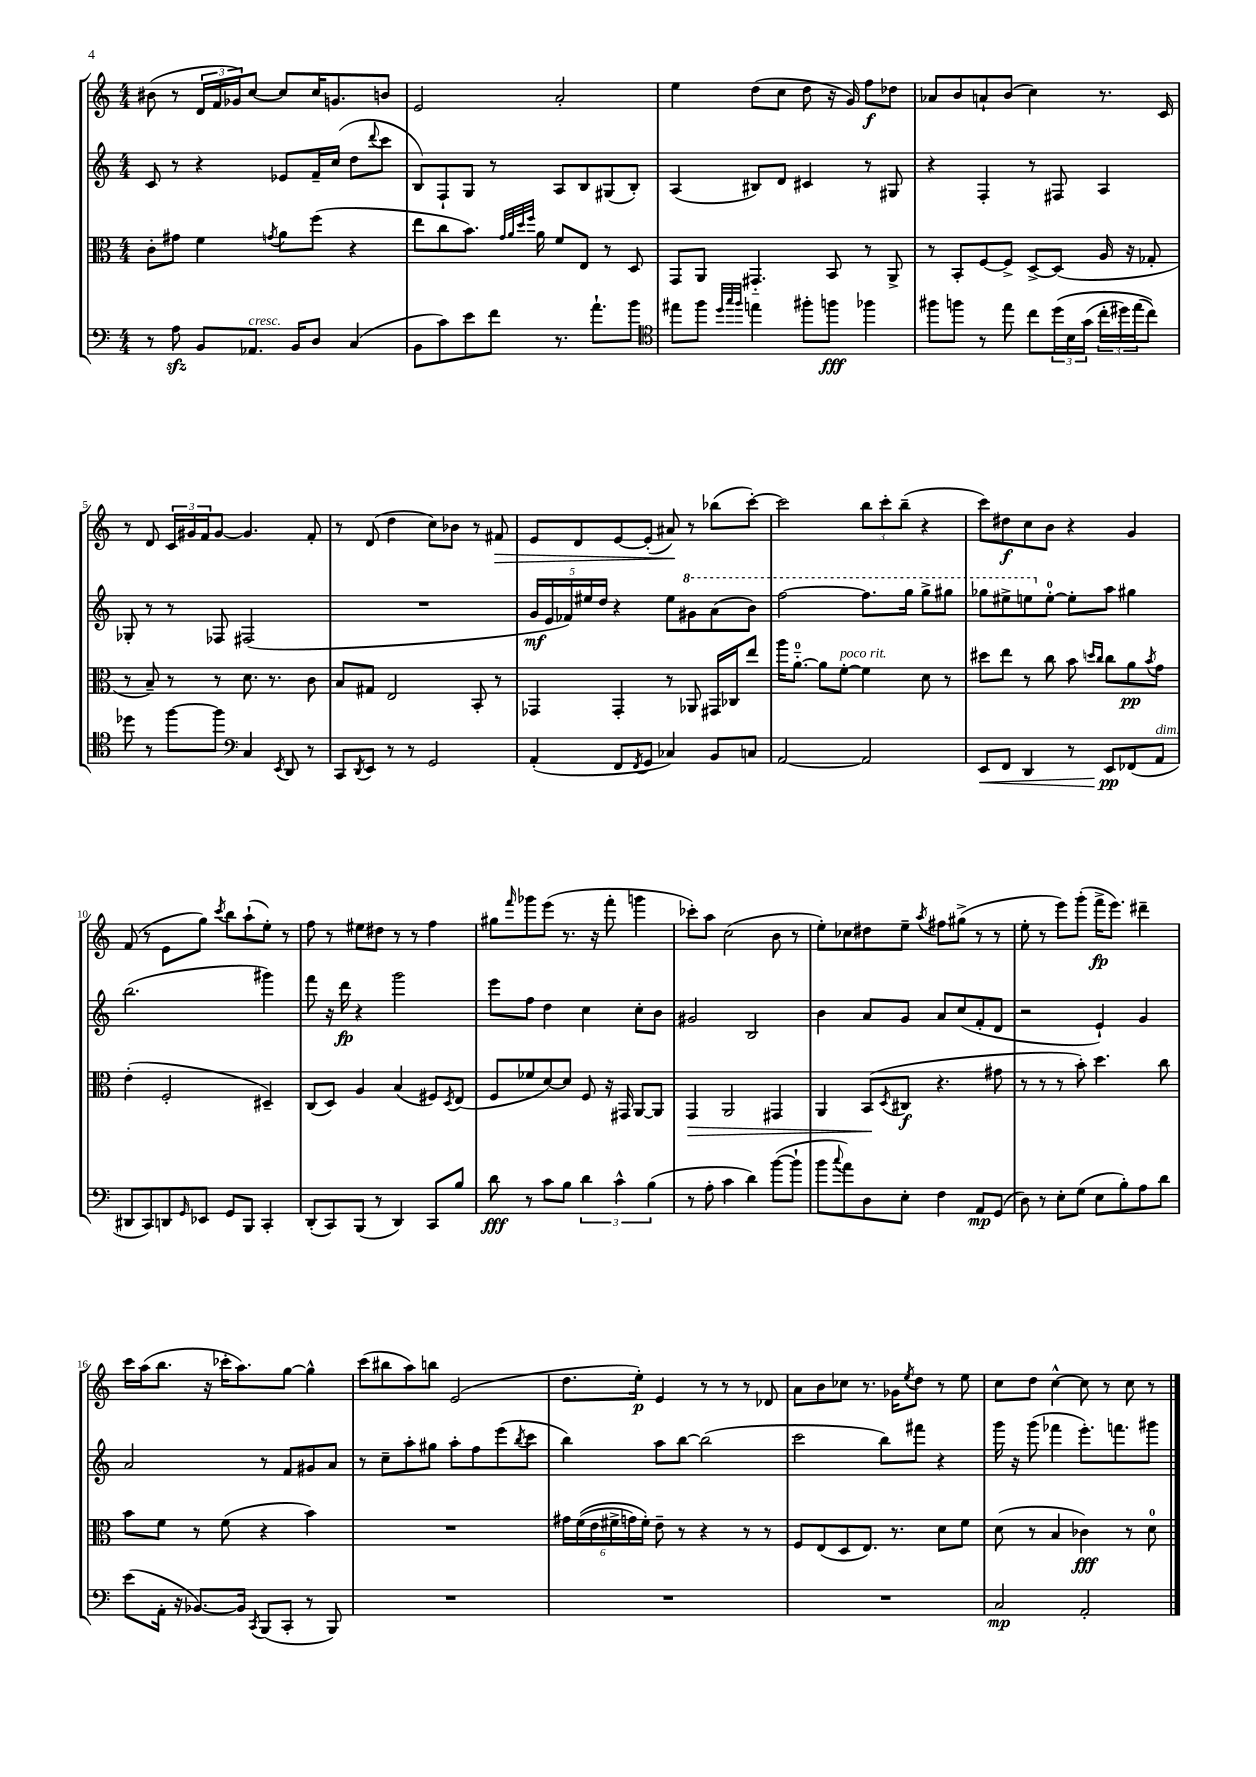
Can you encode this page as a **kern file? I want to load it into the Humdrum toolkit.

**kern	**kern	**kern	**kern
*staff4	*staff3	*staff2	*staff1
*clefF4	*clefC3	*clefG2	*clefG2
*k[]	*k[]	*k[]	*k[]
*M4/4	*M4/4	*M4/4	*M4/4
8r	8c'	8c	(8b#
8A	8g#	8r	8r
8BB	4f	4r	24d
.	.	.	24f
.	.	.	24g-)
8.AA-	.	.	[8cc
.	8qg	.	.
.	8a	8e-	8cc]
16BB	.	.	.
8D	(8ff	16f~	16cc
.	.	(16cc	8.g
(4C	4r	8dd	.
.	.	8qqddd	.
.	.	8ccc	8b
=	=	=	=
8BB	8ee	8B)	2e
8c)	8cc	8F`	.
8e	8.b)	8G	.
8f	.	8r	.
.	32qqg	.	.
.	32qqa	.	.
.	32qqdd	.	.
.	32qqff	.	.
.	16a	.	.
8.r	8f	8A	2a'
.	8E	8B	.
8.a`	.	.	.
.	8r	(8G#	.
8b	8D	8B')	.
=	=	=	=
*clefC4	*	*	*
8ee#	8GG	(4A	4ee
8ff	8AA	.	.
32qqdd	.	.	.
32qqgg	.	.	.
32qqff	.	.	.
4ee	4.GG#'~	8B#)	(8dd
.	.	8d	8cc
8ff#'	.	4c#	8dd
8ff	8BB	.	16r
.	.	.	16g)
4ff-	8r	8r	8ff
.	8AA^	8G#	8dd-
=	=	=	=
8ff#	8r	4r	8a-
8ff	8BB'	.	8b
8r	[8F	4F'	8a`
8ee	8F^]	.	(8b
8cc	[8D^	8r	4cc)
&(24dd	(8D]	8F#	.
24B	.	.	.
(24g	.	.	.
24cc'	16A	4A	8.r
24dd#)	.	.	.
.	16r	.	.
(24ee	.	.	.
8cc)&)	8G-'	.	.
.	.	.	16c
=	=	=	=
8dd-	8r	8G-'	8r
8r	8B~)	8r	8d
[8ff	8r	8r	24c
.	.	.	24g#
.	.	.	24f
8ff]	8r	8F-	[8g#
*clefF4	*	*	*
4C	8.d	(2F#	4.g#]
.	8.r	.	.
8qEE	.	.	.
8DD	.	.	.
8r	8c	.	8f'
=	=	=	=
8CC	8B	1r	8r
8qDD	.	.	.
8EE	8G#	.	(8d
8r	2E	.	4dd
8r	.	.	.
2GG	.	.	8cc)
.	.	.	8b-
.	8BB'	.	8r
.	8r	.	8f#
=	=	=	=
(4AA'	4GG-	20g	8e
.	.	20e	.
.	.	20f-)	.
.	.	.	8d
.	.	20ee#	.
.	.	20dd	.
8FF	4GG-'	4r	[8e
8qFF	.	.	.
8GG	.	.	(8e']
4C-)	8r	8ee#	8a#)
.	8AA-	8gg#	8r
8BB	16GG#	(8aa	(8bb-
.	16C-	.	.
8C	8ee	8bb)	[8ccc')
=	=	=	=
[2AA	16aa	[2fff	2ccc]
.	[8.a'~	.	.
.	8a]	.	.
.	[8f'	.	.
2AA]	4f]	8.fff]	12bb
.	.	.	12ccc'
.	.	.	(12bb~
.	.	16ggg	.
.	8d	8ggg^	4r
.	8r	8ggg#	.
=	=	=	=
8EE	8dd#	8ggg-	8ccc)
8FF	8ee	8eee#^	8dd#
4DD	8r	8eee	8cc
.	8cc	[8ee'	8b
8r	8b	8ee']	4r
.	16qqdd	.	.
.	16qqcc	.	.
8EE	8cc	8aa	.
(8FF-	8a	4gg#	4g
.	8qb	.	.
8AA	8g	.	.
=	=	=	=
8DD#	(4e'	(2.bb	(8f
8CC)	.	.	8r
8DD	2F'	.	8e
16qqGG	.	.	.
8EE-	.	.	8gg)
.	.	.	8qccc
8GG	.	.	8bb
8BBB	.	.	(8aa`
4CC'	4D#~)	4ggg#)	8ee')
.	.	.	8r
=	=	=	=
(8DD'	(8C	8fff	8ff
8CC)	8D)	16r	8r
.	.	16ddd	.
(8BBB	4A	4r	8ee#
8r	.	.	8dd#
4DD)	(4B	2ggg	8r
.	.	.	8r
8CC	8F#)	.	4ff
.	8qD	.	.
8B	(8E	.	.
=	=	=	=
8d	8F	8eee	8gg#
.	.	.	16qqfff
8r	8f-	8ff	8ggg-
8c	[8d)	4dd	(8eee
8B	8d]	.	8.r
6d	8F	4cc	.
.	.	.	16r
.	16r	.	8fff'
6c^^	.	.	.
.	16GG#	.	.
.	[8AA	8cc'	4ggg
(6B	.	.	.
.	8AA]	8b	.
=	=	=	=
8r	4GG	2g#	8ccc-')
8A'	.	.	8aa
4c	2AA	.	(2cc
4d)	.	2B	.
([8b	4GG#	.	8b
8b`]	.	.	8r
=	=	=	=
8b	4AA	4b	8ee')
8qqcc	.	.	.
8a)	.	.	8cc-
8D	(8BB	8a	8dd#
.	8qD	.	.
8E'	8C#	8g	8ee~
.	.	.	8qaa
4F	4.r	8a	8ff#
.	.	(8cc	(8gg#^
8AA	.	8f'	8r
(8GG	8g#	8d	8r
=	=	=	=
8D)	8r	2r	8ee'
8r	8r	.	8r
8E'	8r	.	8eee)
(8G	8b')	.	(8ggg'
8E	4.dd	4e`)	16fff^
.	.	.	8.eee)
8B')	.	.	.
8A	.	4g	4ddd#~
8d	8cc	.	.
=	=	=	=
(8e	8b	2a	16ccc
.	.	.	(16aa
16AA'	8f	.	8.bb
16r	.	.	.
[8.BB-)	8r	.	.
.	.	.	16r
.	(8f	.	16ccc-'
16BB-]	.	.	8.aa)
8qCC	.	.	.
(8BBB	4r	8r	.
8CC'	.	8f	[8gg
8r	4b)	8g#	4gg^^]
8BBB)	.	8a	.
=	=	=	=
1r	1r	8r	(8ccc
.	.	8cc~	8bb#
.	.	8aa'	8aa)
.	.	8gg#	8bb
.	.	8aa'	(2e
.	.	8ff	.
.	.	(8eee	.
.	.	8qbb	.
.	.	8ccc	.
=	=	=	=
1r	24g#	4bb)	8.dd
.	&((24f	.	.
.	24e	.	.
.	24f#^	.	.
.	24g)	.	.
.	.	.	16ee')
.	24f#'&)	.	.
.	8e~	8aa	4e
.	8r	[8bb	.
.	4r	(2bb]	8r
.	.	.	8r
.	8r	.	8r
.	8r	.	8d-
=	=	=	=
1r	8F	2ccc	8a
.	(8E	.	8b
.	8D	.	8cc-
.	8.E)	.	8.r
.	.	8bb)	.
.	8.r	.	16g-
.	.	.	8qee
.	.	8fff#	8dd
.	8d	4r	8r
.	8f	.	8ee
=	=	=	=
2C	(8d	16ggg	8cc
.	.	16r	.
.	8r	(8ggg	8dd
.	4B	4fff-	[4cc^^
2AA'	4c-)	8.eee')	8cc]
.	.	.	8r
.	.	8.fff	.
.	8r	.	8cc
.	8d	8ggg#	8r
==	==	==	==
*-	*-	*-	*-
